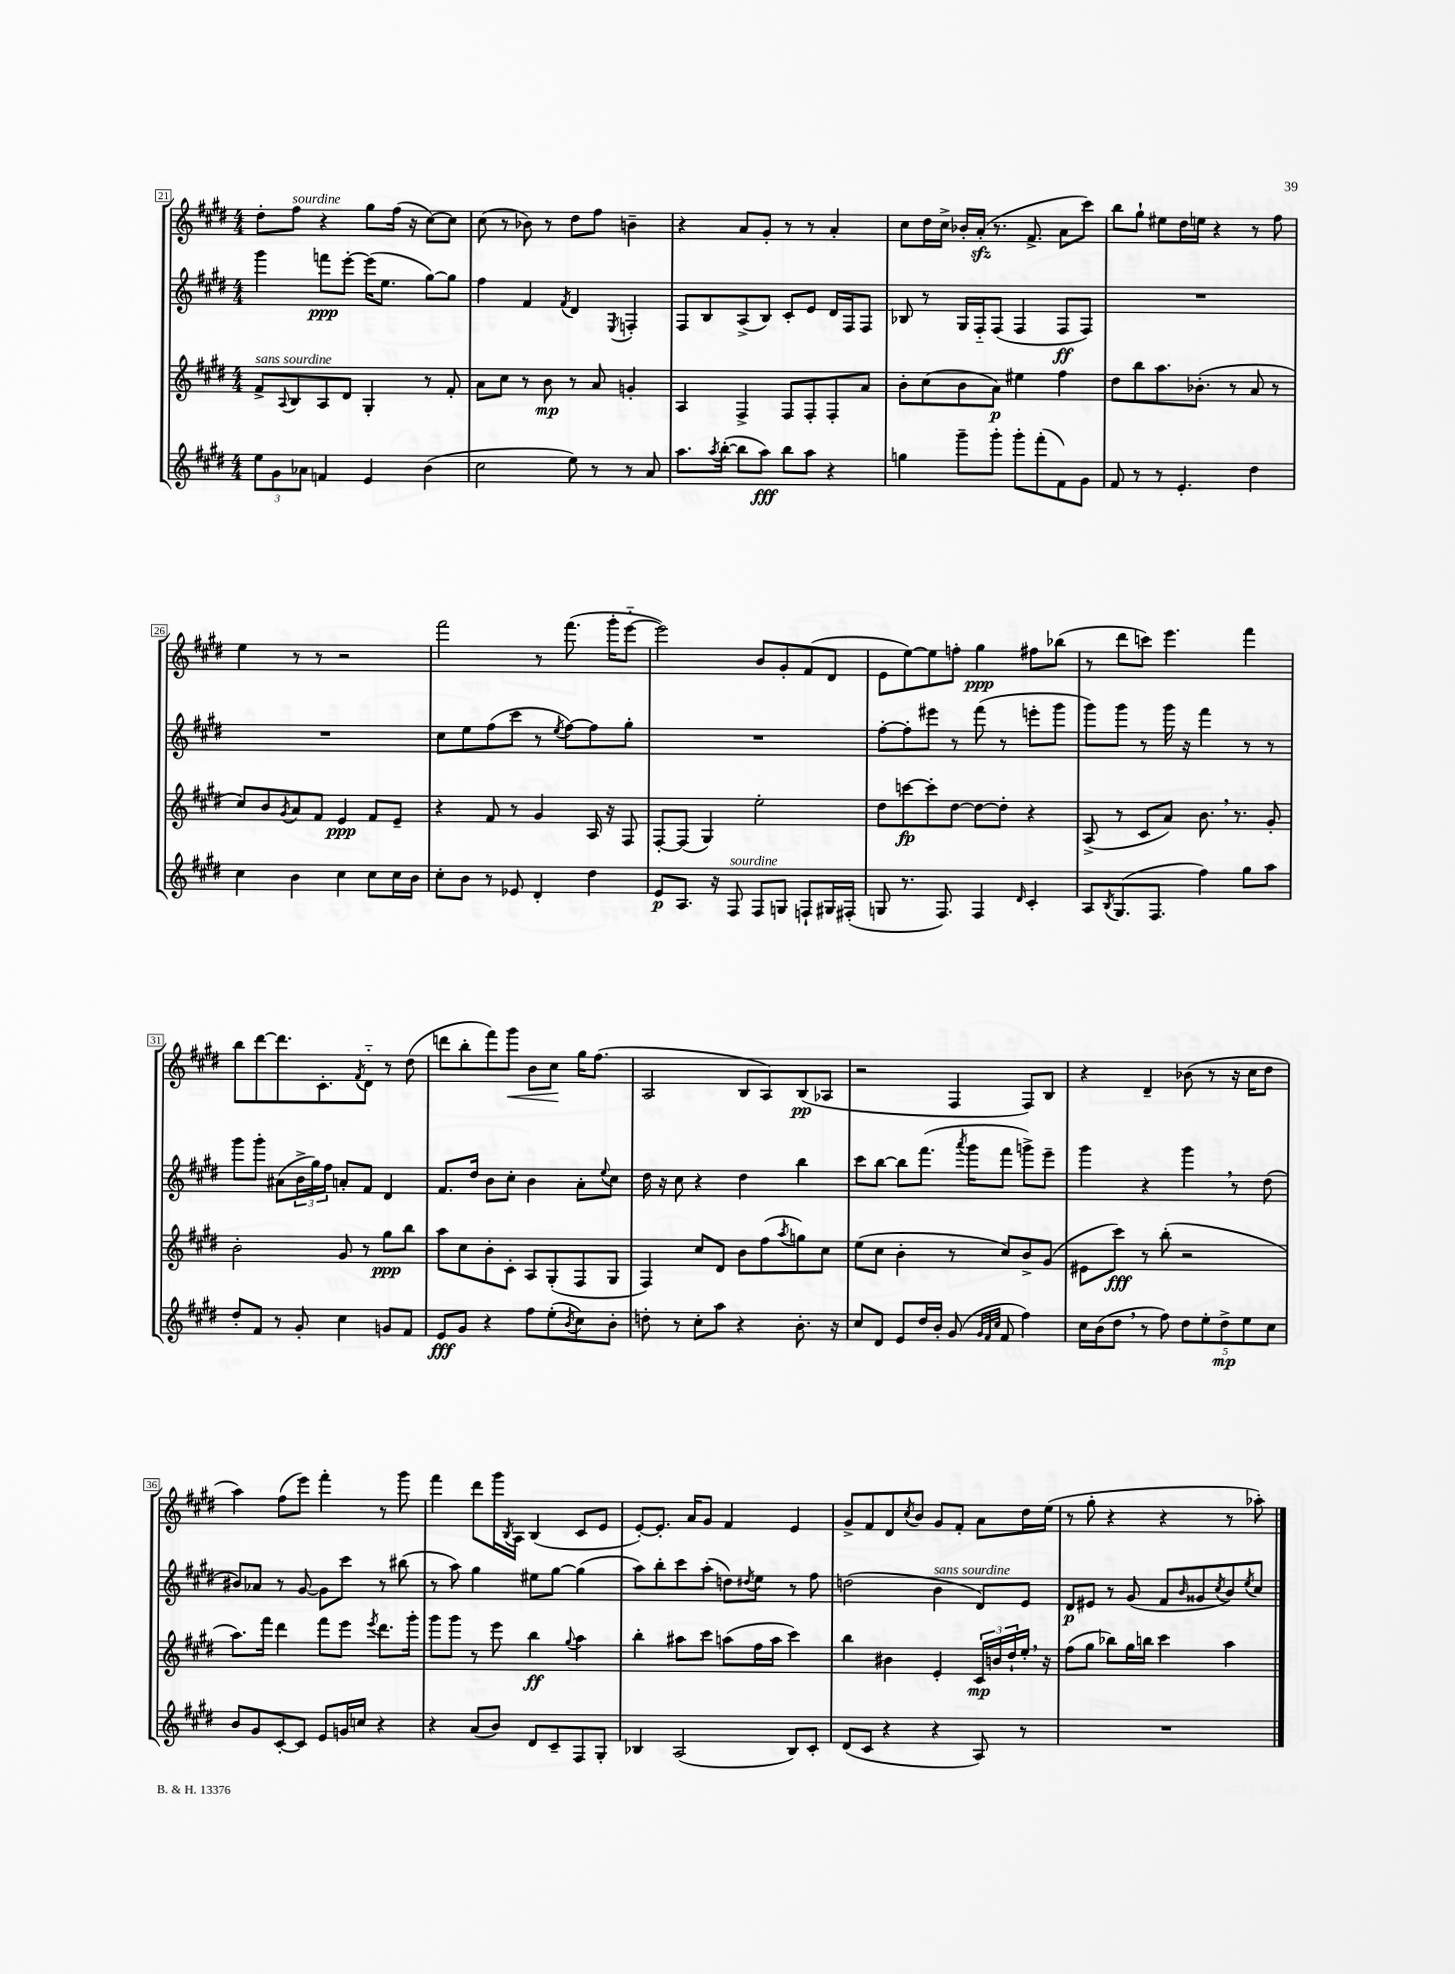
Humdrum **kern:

**kern	**kern	**kern	**kern
*staff4	*staff3	*staff2	*staff1
*clefG2	*clefG2	*clefG2	*clefG2
*k[f#c#g#d#]	*k[f#c#g#d#]	*k[f#c#g#d#]	*k[f#c#g#d#]
*M4/4	*M4/4	*M4/4	*M4/4
12ee	8f#^	4ggg#	8dd#'
12g#	.	.	.
.	8qqA	.	.
.	8B	.	8ff#
12a-	.	.	.
4f	8A	8fff	4r
.	8d#	[8eee'	.
4e	4G#'	(16eee]	8gg#
.	.	8.ee	.
.	.	.	(16ff#
.	.	.	16r
(4b	8r	[8gg#)	[8cc#)
.	8f#'	8gg#]	8cc#]
=	=	=	=
2cc#	8a	4ff#	(8cc#
.	8cc#	.	8r
.	8r	4f#	8b-)
.	8b	.	8r
.	.	8qf#	.
8ee)	8r	4d#	8dd#
8r	8a	.	8ff#
.	.	8qE	.
8r	4g'	4F'	4b~
8a	.	.	.
=	=	=	=
8.aa	4A	8F#	4r
.	.	8B	.
8qaa	.	.	.
([16bb'	.	.	.
8bb]	4F#^	(8A^	8a
8aa)	.	8B)	8g#'
8bb	8F#	8c#'	8r
8aa	8F#'	8e	8r
4r	8F#'	16d#	4a'
.	.	16F#	.
.	8a	8F#	.
=	=	=	=
4gg	8b'	8B-	8cc#
.	(8cc#	8r	16dd#
.	.	.	16cc#^
8ggg#~	8b	16G#	16b-'
.	.	16F#'~	(16a'
8ggg#'	8a)	(8F#	8.r
8ggg#'	4ee#	4F#	.
.	.	.	8.f#^
(8fff#'	.	.	.
8f#)	4ff#	8F#	8a
8g#	.	8F#)	8ccc#)
=	=	=	=
8f#	8dd#	1r	8bb
8r	8bb	.	8gg#`
8r	8.aa	.	8ee#
4.e'	.	.	16dd#
.	(8.b-'	.	16ee
.	.	.	4r
.	8r	.	.
4dd#	8a	.	8r
.	8r	.	8ff#
=	=	=	=
4cc#	8cc#)	1r	4ee
.	8b	.	.
.	8qg#	.	.
4b	8a	.	8r
.	8f#	.	8r
4cc#	4e	.	2r
8cc#	8f#	.	.
16cc#	8e~	.	.
16b	.	.	.
=	=	=	=
8cc#'	4r	8cc#	2fff#
8b	.	8ee	.
8r	8f#	(8ff#	.
8e-	8r	8ccc#	.
4d#'	4g#	8r	8r
.	.	8qee	.
.	.	[8ff#)	(8.fff#
4dd#	16A	8ff#]	.
.	16r	.	16ggg#'
.	8F#	8gg#'	[8eee'~
=	=	=	=
8e	[8F#'	1r	2eee])
8.A	(8F#]	.	.
.	4G#)	.	.
16r	.	.	.
8F#	.	.	.
8F#	2ee'	.	8b
8G	.	.	8g#'
8F`	.	.	(8f#
16G#	.	.	8d#
(16F#'	.	.	.
=	=	=	=
8G	8dd#	[8ff#'	8e
8.r	[8ccc	8ff#']	[8ee)
.	8ccc']	8eee#	8ee]
8.F#)	.	.	.
.	[8dd#	8r	8ff'
4F#	8dd#_	(8fff#	4gg#
.	8dd#']	8r	.
16qqd#	.	.	.
4c#'	4r	8eee'	8ff#
.	.	8ggg#	(8bb-
=	=	=	=
8A	(8A^	8ggg#)	8r
8qB	.	.	.
(8.G#	8r	8ggg#	8ddd#
.	8c#	8r	8ccc)
8.F#	.	.	.
.	8a)	16ggg#	4.eee
.	.	16r	.
4ff#)	8.b	4fff#	.
.	8.r	.	.
8gg#	.	8r	4fff#
8aa	8g#'	8r	.
=	=	=	=
8dd#'	2b'	8ggg#	8bb
8f#	.	8ggg#'	[8ddd#
8r	.	(8a#	8.ddd#]
8g#'	.	24b^	.
.	.	24gg#)	.
.	.	.	8.c#'
.	.	24ff#	.
4cc#	8g#	8a'	.
.	.	.	8qf#
.	8r	8f#	8d#'~
8g	8gg#	4d#	8r
8f#	8bb	.	(8dd#
=	=	=	=
8e	8aa	8.f#	8ddd
8g#	8cc#	.	8bb'
.	.	16dd#	.
4r	8b'	8b	8fff#)
.	8c#'	8cc#'	8ggg#
8ff#	8A	4b	8b
(8ee'	(8G#'	.	8cc#
8qb	.	.	.
8cc#)	8F#	8a'	16gg#
.	.	.	(8.ff#
.	.	8qqee	.
8b'	8G#	8cc#	.
=	=	=	=
8dd'	4F#)	16dd#	2A
.	.	16r	.
8r	.	8cc#	.
8cc#'	8cc#	4r	.
8aa	8d#	.	.
4r	8b	4dd#	8B
.	(8ff#	.	8A)
.	8qaa	.	.
8.b'	8gg)	4bb	(8B
.	8cc#	.	8A-
16r	.	.	.
=	=	=	=
8cc#	(8ee	8ccc#	2r
8d#	8cc#	[8bb	.
8e	4b'	8bb]	.
16dd#	.	(8.fff#	.
16b'	.	.	.
(8g#	8r	.	4F#
.	.	8qaaa	.
.	.	16ggg#	.
32qqg#	.	.	.
32qqf#	.	.	.
32qqcc#	.	.	.
8f#	8cc#)	8fff#	.
4ff#)	8b^	8ggg^)	8F#)
.	(8g#	8eee~	8B
=	=	=	=
16cc#	8e#	4ggg#	4r
(16b	.	.	.
8dd#	8ccc#)	.	.
8r	8r	4r	4d#~
8ff#)	(8bb'	.	.
10dd#	2r	4ggg#	(8b-
10ee'	.	.	.
.	.	.	8r
10dd#^	.	.	.
.	.	8r	16r
10ee	.	.	.
.	.	.	16cc#
.	.	(8dd#	8dd#
10cc#	.	.	.
=	=	=	=
8b	8.aa)	8b#)	4aa)
8g#	.	8a-	.
.	16fff#	.	.
[8c#'	4ddd#	8r	(8ff#
8c#]	.	[8g#	8eee)
8e	8fff#	8g#]	4fff#'
16g	8eee	8ccc#	.
16cc	.	.	.
.	8qeee	.	.
4r	8.ddd#	8r	8r
.	.	(8bb#	8ggg#
.	16ggg#'	.	.
=	=	=	=
4r	8ggg#	8r	4fff#
.	8ggg#	8aa)	.
(8a	8r	4gg#	8ddd#
8b)	8eee	.	16ggg#
.	.	.	8qB
.	.	.	16A
8d#	4bb	8ee#	(4B
8c#~	.	[8gg#	.
.	8qqgg#	.	.
8F#	4aa	(4gg#]	8c#
8G#'	.	.	8e
=	=	=	=
4B-	4bb'	8aa)	[8e')
.	.	8bb'	8.e']
(2A	8aa#	8ccc#	.
.	.	.	16a
.	8ccc#	(8aa'	8g#
.	(8aa	8dd)	4f#
.	.	8qdd#	.
.	16ff#	8ee	.
.	16aa	.	.
8B-)	4ccc#)	8r	4e
8c#'	.	8ff#	.
=	=	=	=
(8d#	4bb	(2dd	8g#^
8c#	.	.	8f#
4r	4b#	.	8d#
.	.	.	8qcc#
.	.	.	8b
4r	4e'	4b	8g#
.	.	.	8f#'
8A)	24c#	8d#)	8a
.	24b	.	.
.	24dd#`	.	.
8r	16ee'	8e	16dd#
.	16r	.	(16ee
=	=	=	=
1r	(8ff#	8d#	8r
.	8gg#	8e#	8gg#'
.	8bb-)	8r	4r
.	16gg#	(8g#	.
.	16bb	.	.
.	4ccc#	8f#	4r
.	.	16qqb	.
.	.	8g##	.
.	.	8qcc#	.
.	4aa	8b)	8r
.	.	8qee	.
.	.	8cc#	8aa-')
==	==	==	==
*-	*-	*-	*-
